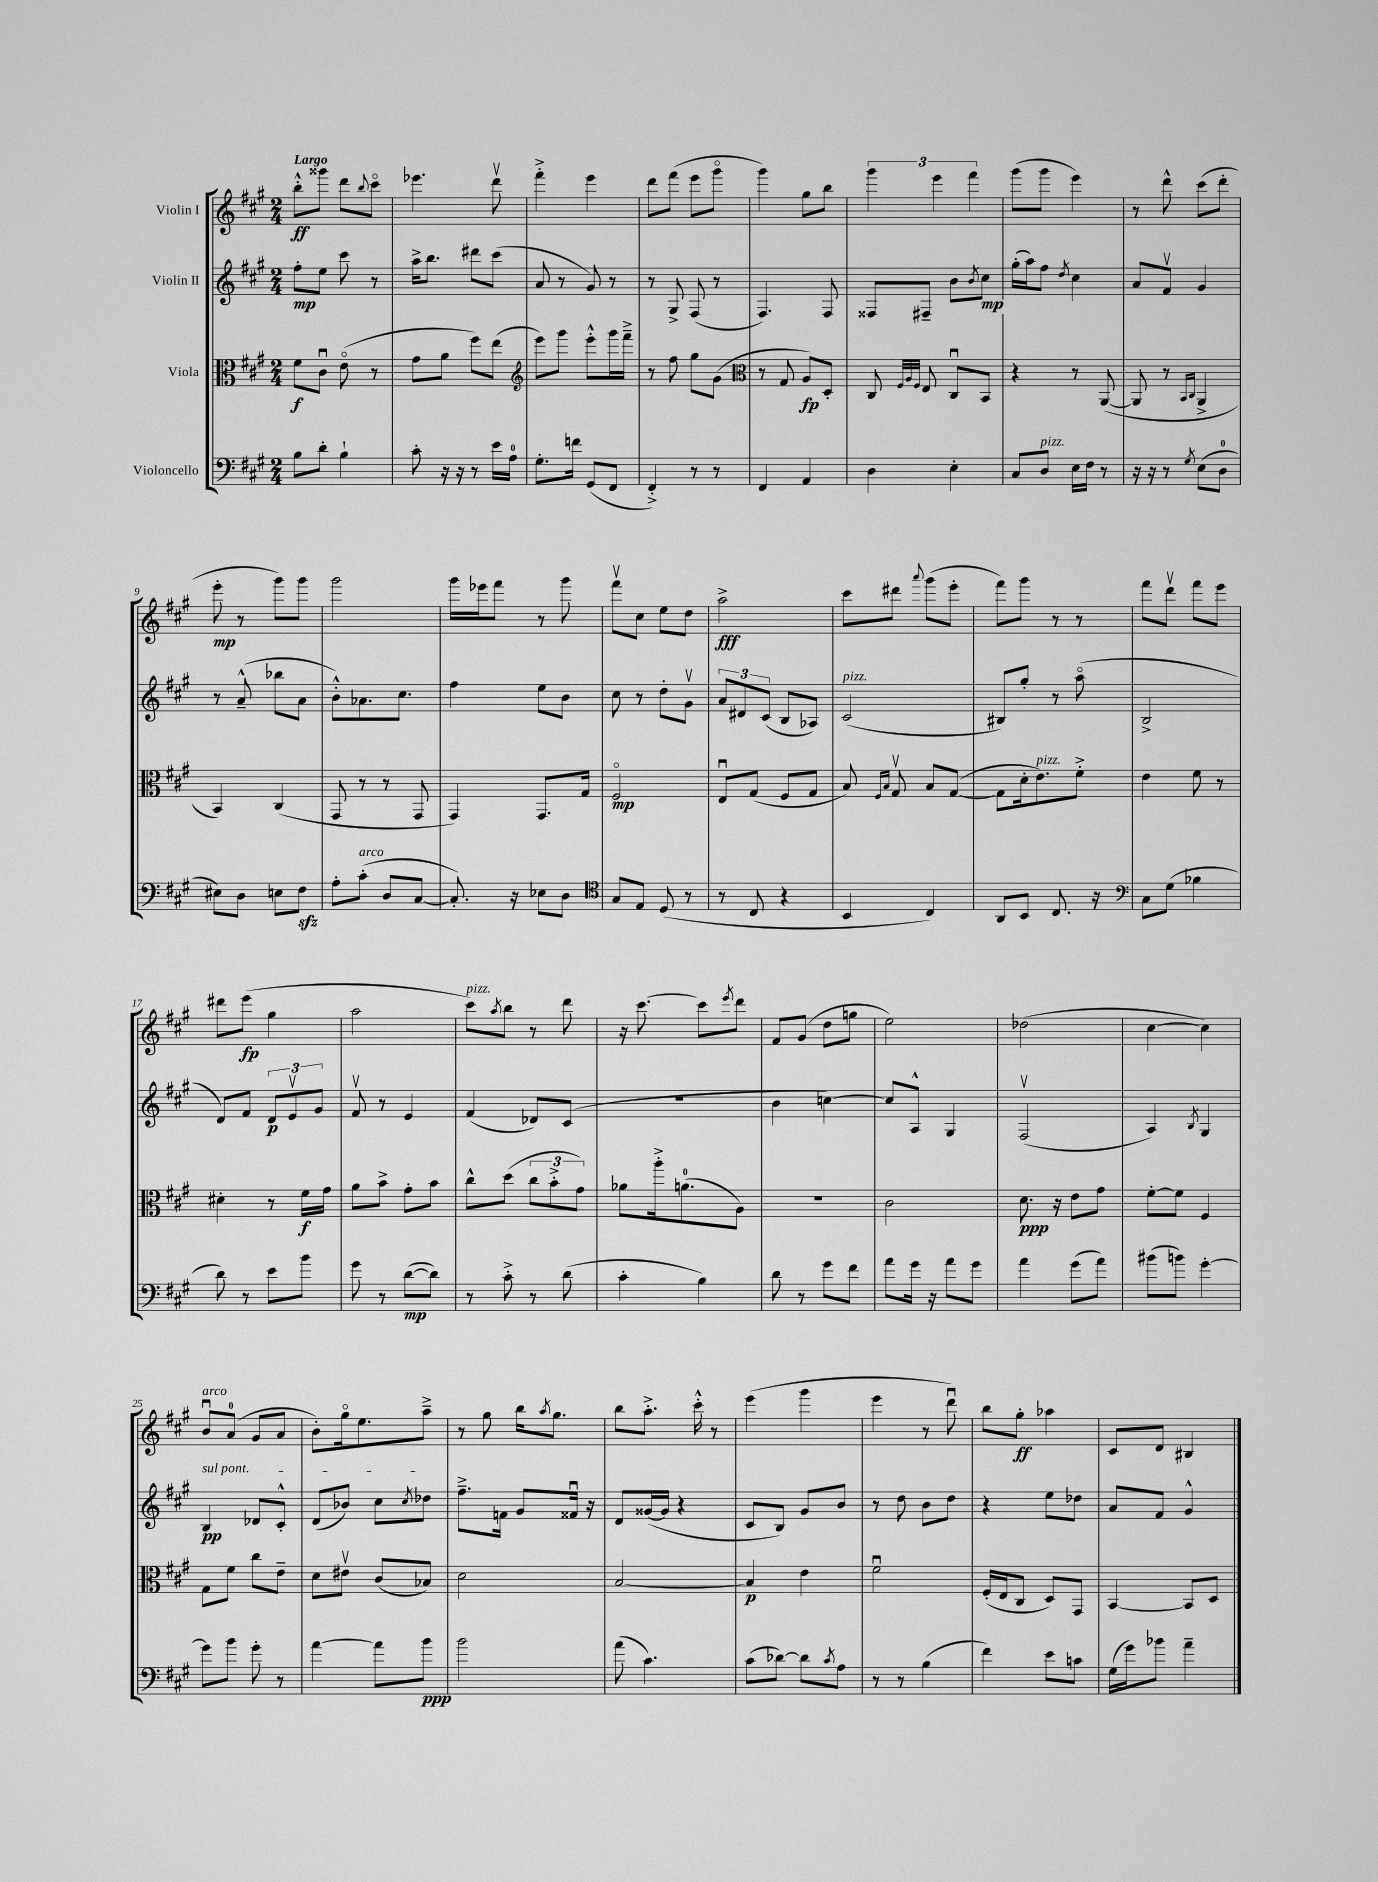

**kern	**kern	**kern	**kern
*staff4	*staff3	*staff2	*staff1
*clefF4	*clefC3	*clefG2	*clefG2
*k[f#c#g#]	*k[f#c#g#]	*k[f#c#g#]	*k[f#c#g#]
*M2/4	*M2/4	*M2/4	*M2/4
8B\L	8f#\L	8ff#'\L	8bb'^^\L
8d'\J	8c#u\J	8ee\J	8ggg##\J
4B`\	(8eo\	8ccc#\	8ddd\L
.	.	.	8qqbb/
.	8r	8r	8ccc#o\J
=	=	=	=
8c#'\	8g#\L	16aa^\LK	4.eee-\
.	.	8.bb\J	.
16r	8a\J	.	.
16r	.	.	.
8r	8ff#\L)	8ddd#\L	.
16e\LL	(8ee\J	(8ccc#\J	8dddv\
16A\JJ	.	.	.
=	=	=	=
*	*clefG2	*	*
8.G#'\L	8eee\L)	8a/	4fff#'^\
.	8ggg#\J	8r	.
16f\Jk	.	.	.
(8GG#/L	8eee'^^\L	8g#/)	4eee\
8FF#/J	16ggg#\L	8r	.
.	16fff#~^\JJ	.	.
=	=	=	=
4FF#'^/)	8r	8r	8ddd\L
.	8ff#\	8G#^/	(8fff#\J
8r	8gg#\L	(8F#/	8eee\L
8r	(8g#\J	8r	8ggg#o\J
=	=	=	=
*	*clefC3	*	*
4FF#/	8r	4.F#/)	4ggg#\)
.	8G#/	.	.
4AA/	8A/L)	.	8gg#\L
.	8D'/J	8F#/	8bb\J
=	=	=	=
4D\	8C#/	8F##/L	6ggg#\
.	32qqF#/LLL	.	.
.	32qqA/	.	.
.	32qqF#/JJJ	.	.
.	8E/	8F#~/J	.
.	.	.	6eee\
4E'\	8C#u/L	8b\L	.
.	.	.	6fff#\
.	.	8qb/	.
.	8BB/J	8cc#\J	.
=	=	=	=
8C#/L	4r	(16gg#'\LL	(8ggg#\L
.	.	16aa\J)	.
8D/J	.	8ff#\J	8ggg#\J
.	.	8qdd/	.
16E\LL	8r	4cc#\	4eee\)
16F#\JJ	.	.	.
8r	([8AA/	.	.
=	=	=	=
16r	8AA/]	8a/L	8r
16r	.	.	.
8r	8r	8f#v/J	8ddd^^\
.	16qqBB/LL	.	.
8qG#/	16qqC#/JJ	.	.
(8E\L	4AA^/	4g#/	(8ccc#\L
8D\J	.	.	8ddd'\J
=	=	=	=
8E#\L)	4BB/)	8r	8eee'\
8D\J	.	(8a~^^/	8r
8E\L	(4C#/	8bb-\L	8ggg#\L)
8F#\J	.	8a\J	8ggg#\J
=	=	=	=
8A'\L	8GG#/	8b'^^\L)	2ggg#\
(8c#'\J	8r	8.a-\	.
8D/L	8r	.	.
.	.	8.cc#\J	.
[8C#/J	8GG#/	.	.
=	=	=	=
8.C#'/])	4GG#/)	4ff#\	16ggg#\LL
.	.	.	16eee-\J
.	.	.	8fff#\J
16r	.	.	.
8E-\L	8.GG#/L	8ee\L	8r
8D\J	.	8b\J	8ggg#\
.	16G#/Jk	.	.
=	=	=	=
*clefC4	*	*	*
8G#/L	2F#o/	8cc#\	8fff#v\L
8E/J	.	8r	8cc#\J
(8D/	.	8dd'\L	8ee\L
8r	.	8g#v\J	8dd\J
=	=	=	=
8r	8Eu/L	12a/L	2aa^\
.	.	12d#/	.
8C#/	(8G#/J	.	.
.	.	(12c#/J	.
4r	8F#/L	8B/L	.
.	8G#/J	8A-/J)	.
=	=	=	=
4BB/	8B/)	(2c#/	8ccc#\L
.	16qqF#/LL	.	.
.	16qqB/JJ	.	.
.	8G#v/	.	8ddd#\J
.	.	.	8qqaaa/
4C#/)	8B/L	.	(8ggg#\L
.	([8G#/J	.	8eee'\J
=	=	=	=
8AA/L	8G#\]L	8B#/L)	8fff#\L)
8BB/J	16d'\k	8gg#'/J	8ggg#\J
.	8.e\)	.	.
8.C#/	.	8r	8r
.	8f#'^\J	(8aao\	8r
16r	.	.	.
=	=	=	=
*clefF4	*	*	*
8C#\L	4e\	2B^/	8fff#\L
(8G#\J	.	.	8dddv\J
4B-\	8f#\	.	8fff#\L
.	8r	.	8eee\J
=	=	=	=
8d\)	4d#'\	8d/L)	8ddd#\L
8r	.	8f#/J	(8eee\J
8e\L	8r	12d/L	4gg#\
.	.	12ev/	.
8b\J	16f#\LL	.	.
.	.	12g#/J	.
.	16g#\JJ	.	.
=	=	=	=
8g#\	8a\L	8f#v/	2aa\
8r	8b^\J	8r	.
([8d\L	8g#'\L	4e/	.
8d\]J)	8b\J	.	.
=	=	=	=
8r	8cc#^^\L	(4f#/	8ccc#\L)
.	.	.	8qaa/
8c#'^\	(8dd\J	.	8bb\J
8r	12cc#\L	8d-/L)	8r
.	12b'^\	.	.
(8d\	.	(8c#/J	8ddd\
.	12g#\J)	.	.
=	=	=	=
4c#'\	8a-\L	2r	16r
.	.	.	[8.ccc#\
.	16aa'^\k	.	.
.	(8.a\	.	.
4B\)	.	.	8ccc#\]L
.	.	.	8qeee/
.	8A\J)	.	8ddd\J
=	=	=	=
8d\	2r	4b\	8f#/L
8r	.	.	(8g#/J
8g#\L	.	[4cc\)	8dd\L
8f#\J	.	.	8gg\J
=	=	=	=
8a\L	2c#\	8cc/]L	2ee\)
16g#\Jk	.	8A^^/J	.
16r	.	.	.
8a\L	.	4G#/	.
8g#\J	.	.	.
=	=	=	=
4a\	8.d\	(2F#v/	(2dd-\
.	16r	.	.
(8g#\L	8e\L	.	.
8a\J)	8g#\J	.	.
=	=	=	=
(8b#\L	[8f#'\L	4A/)	[4cc#\
8b\J)	8f#\]J	.	.
.	.	8qB/	.
[4g#'\	4F#/	4G#/	4cc#\])
=	=	=	=
8g#\]L	8G#\L	4B/	8bu/L
8b\J	8f#\J	.	(8a/J
8g#'\	8cc#\L	8d-/L	8g#/L
8r	8e~\J	8c#'^^/J	8a/J
=	=	=	=
[4a\	8d\L	(8d/L	8b'\L)
.	8e#v\J	8b-/J)	16gg#o\k
.	.	.	8.ee\
8a\]L	(8c#/L	8cc#\L	.
.	.	8qcc#/	.
8b\J	8B-/J)	8dd-\J	8aa~^\J
=	=	=	=
2b\	2d\	8.ff#~^\L	8r
.	.	.	8gg#\
.	.	16f\Jk	.
.	.	8g#/L	16bb\LK
.	.	.	8qaa/
.	.	.	8.gg#\J
.	.	16f##u/Jk	.
.	.	16r	.
=	=	=	=
(8a\	[2B/	8d/L	8bb\L
4.c#\)	.	([16g##/L	8.aa'^\J
.	.	16g##/]JJ	.
.	.	4r	.
.	.	.	16ccc#'^^\
.	.	.	8r
=	=	=	=
(8c#\L	4B/]	8c#/L	(4eee\
[8d-\J)	.	8B/J)	.
8d-\]L	4e\	8g#/L	4ggg#\
8qc#/	.	.	.
8A\J	.	8b/J	.
=	=	=	=
8r	2f#u\	8r	4eee\
8r	.	8dd\	.
(4B\	.	8b\L	8r
.	.	8dd\J	8dddu\)
=	=	=	=
4f#\)	(16F#'/LL	4r	8bb\L
.	16E/J	.	.
.	8C#/J	.	8gg#'\J
8e\L	8D/L)	8ee\L	4aa-\
8c\J	8GG#/J	8dd-\J	.
=	=	=	=
(16G#\LL	[4BB/	8a/L	8c#/L
16g#\J)	.	.	.
8b-\J	.	8f#/J	8d/J
4a~\	8BB/]L	4g#^^/	4B#/
.	8D/J	.	.
==	==	==	==
*-	*-	*-	*-
